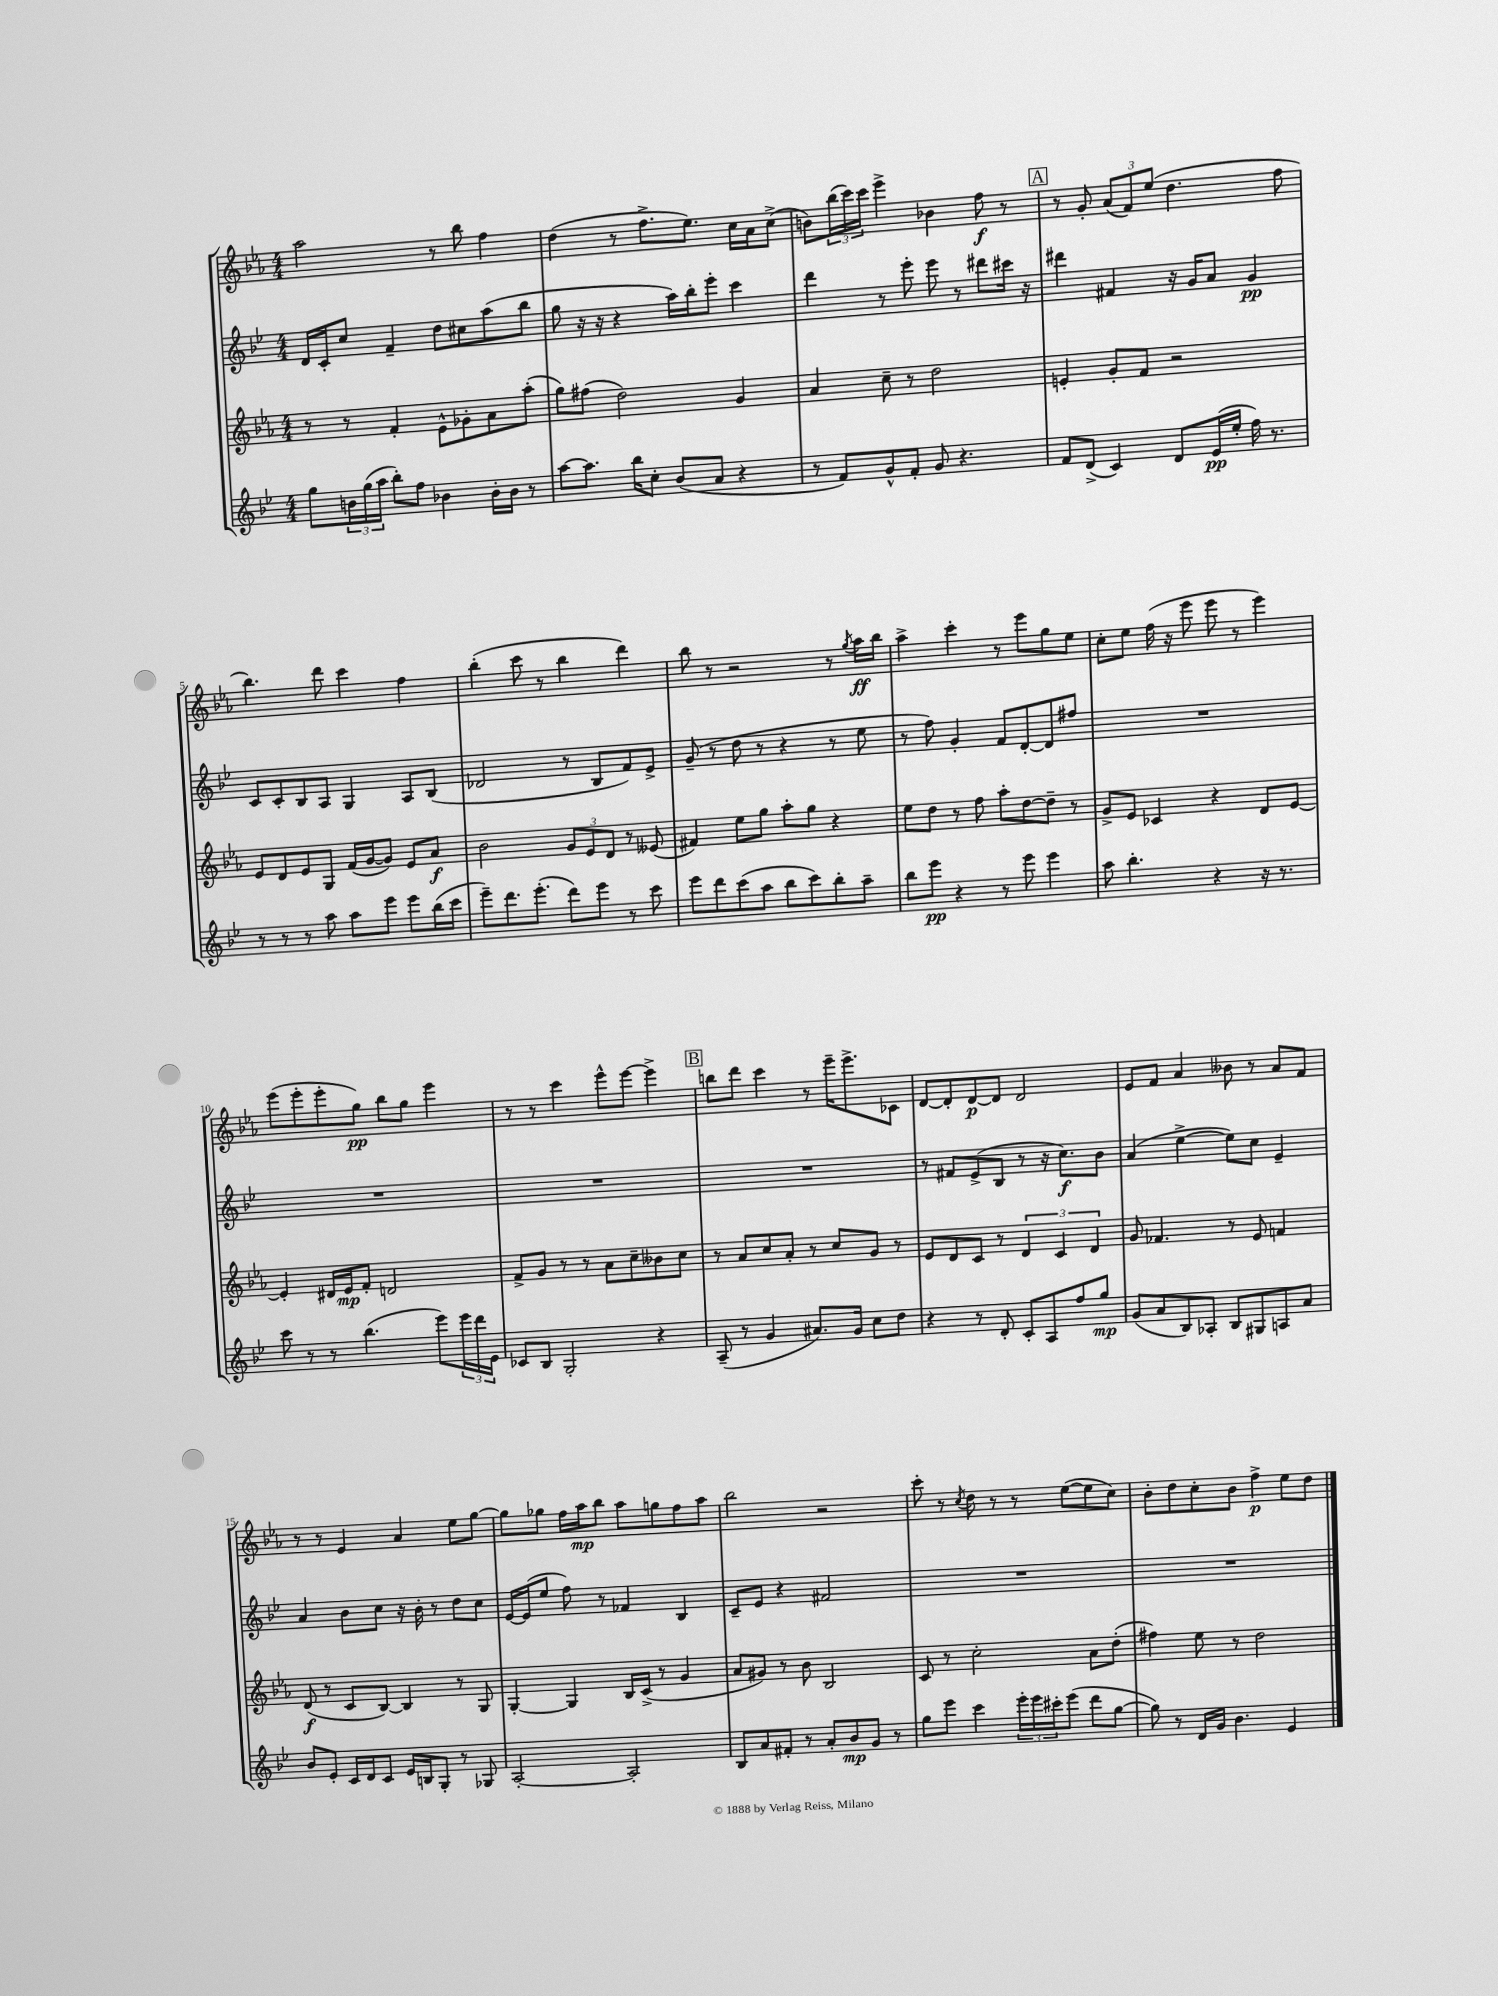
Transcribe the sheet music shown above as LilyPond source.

<<
\new StaffGroup <<
\new Staff = "s0" {
    \clef treble \key ees \major \numericTimeSignature \time 4/4
    aes''2 r8 bes''8 f''4 |
    d''4( r8 f''8.-> ees''8.) c''16 aes'16 c''8->( |
    b'8) \tuplet 3/2 { bes''16( c'''16) c'''16 } ees'''4-> bes'4 f''8\f r8 |
    \mark \markup { \box "A" } r8 g'8-. \tuplet 3/2 { aes'8( f'8) ees''8( } d''4. f''8 |
    bes''4.) d'''8 c'''4 f''4 |
    bes''4-.( c'''8 r8 bes''4 d'''4) |
    bes''8 r8 r2 r8 \acciaccatura { g''8 } aes''16\ff bes''16 |
    aes''4-> c'''4-. r8 ees'''8 g''8 ees''8 |
    c''8-. ees''8 f''16( r16 ees'''8 ees'''8 r8 ees'''4) |
    ees'''8( ees'''8-. ees'''8-. g''8\pp) bes''8 g''8 ees'''4 |
    r8 r8 c'''4 ees'''8-^ ees'''8~ ees'''4-> |
    \mark \markup { \box "B" } b''8 d'''8 c'''4 r8 ees'''16-- ees'''8.-> ces'8 |
    d'8~ d'8-. d'8~\p d'8 d'2 |
    ees'8 f'8 aes'4 beses'8 r8 aes'8 f'8 |
    r8 r8 ees'4 aes'4 ees''8 g''8~ |
    g''8 ges''8 f''16 aes''16\mp bes''8 aes''8 g''8 f''8 aes''8 |
    bes''2 r2 |
    c'''8-. r8 \acciaccatura { c''8 } d''8 r8 r8 ees''8~( ees''8 c''8) |
    bes'8-. d''8 c''8-. bes'8 f''4->\p ees''8 d''8 \bar "|." |
}
\new Staff = "s1" {
    \clef treble \key bes \major \numericTimeSignature \time 4/4
    d'16 c'16-. c''8 f'4-- d''8 cis''8 a''8( bes''8 |
    g''8 r16 r16 r4 a''16) bes''16-. ees'''8-. c'''4 |
    d'''4 r8 ees'''8-. ees'''8 r8 dis'''8 cis'''16 r16 |
    \mark \markup { \box "A" } dis'''4 fis'4 r16 g'16 a'8 g'4\pp |
    c'8 c'8-. bes8 a8 g4 a8 bes8( |
    des'2 r8 bes8 f'8) ees'8-> |
    g'8--( r8 d''8 r8 r4 r8 ees''8 |
    r8 f''8) g'4-. f'8 d'8~-. d'8 fis''8 |
    R1 |
    R1 |
    R1 |
    \mark \markup { \box "B" } R1 |
    r8 fis'8 ees'8->( bes8 r8 r16 c''8.\f) bes'8 |
    a'4( ees''4~-> ees''8) c''8 ees'4-- |
    a'4 bes'8 c''8 r16 bes'16-. r8 d''8 c''8 |
    ees'16~ ees'16( ees''8 f''8) r8 fes'4 bes4 |
    c'8-- ees'8 r4 fis'2 |
    R1 |
    R1 \bar "|." |
}
\new Staff = "s2" {
    \clef treble \key ees \major \numericTimeSignature \time 4/4
    r8 r8 f'4-. ees'8-^ ges'8-. aes'8 aes''8-.( |
    g''8) fis''8( d''2) g'4 |
    aes'4 c''8-- r8 d''2 |
    \mark \markup { \box "A" } e'4-. g'8-. f'8 r2 |
    ees'8 d'8 ees'8 g8 f'16( g'16~ g'8) ees'8 aes'8\f |
    bes'2 \tuplet 3/2 { g'8 ees'8 d'8 } r8 eeses'8( |
    fis'4) ees''8 g''8 aes''8-. g''8 r4 |
    ees''8 d''8 r8 f''8 aes''8-. d''8~ d''8-- r8 |
    g'8-> ees'8 ces'4 r4 d'8 ees'8~ |
    ees'4-. dis'16 ees'16\mp f'8-. d'2 |
    f'8-> g'8 r8 r8 aes'8 c''8-- beses'8 c''8 |
    \mark \markup { \box "B" } r8 aes'8 c''8 aes'8-. r8 c''8 g'8 r8 |
    ees'8 d'8 c'8 r8 \tuplet 3/2 { d'4 c'4 d'4 } |
    g'8 fes'4. r8 ees'8 f'4 |
    d'8\f( r8 c'8 bes8~) bes4 r8 g8 |
    g4~-. g4 bes16 c'16->( r8 g'4 |
    aes'8 gis'8) r8 bes'8 bes2 |
    c'8 r8 c''2-. aes'8 d''8-.( |
    fis''4) ees''8 r8 d''2 \bar "|." |
}
\new Staff = "s3" {
    \clef treble \key bes \major \numericTimeSignature \time 4/4
    g''8 \tuplet 3/2 { b'16 g''16( a''16 } bes''8-.) f''8 bes'4 bes'16-. bes'16 r8 |
    a''8~ a''8. bes''16 c''8-. bes'8( a'8 r4 |
    r8 f'8) g'8-^ f'8-. g'8 r4. |
    \mark \markup { \box "A" } f'8 d'8->( c'4) d'8 ees'16\pp( ees''16-. f''16) r8. |
    r8 r8 r8 a''8 a''8 ees'''8 ees'''8 bes''16( c'''16 |
    ees'''8--) d'''8. ees'''8.-.( d'''8) ees'''8 r8 c'''8 |
    ees'''8 d'''8 c'''8( a''8 bes''8 c'''8) bes''8-. a''8-- |
    bes''8 ees'''8\pp r4 r8 ees'''8 ees'''4 |
    a''8 bes''4.-. r4 r16 r8. |
    c'''8 r8 r8 bes''4.( ees'''8) \tuplet 3/2 { ees'''16 d'''16 ees'16 } |
    ces'8 bes8 g2-. r4 |
    \mark \markup { \box "B" } a8--( r8 g'4 ais'8.) g'16 c''8 d''8 |
    r4 r8 d'8-. c'8-. a8 f''8 g''8\mp |
    g'8( a'8 bes8) aes8-. bes8 gis8 a8 a'8 |
    bes'8 ees'8-. c'16 d'16 c'8 ees'16 b16 g8-. r8 ges8 |
    a2~-. a2-. |
    bes8 a'8 fis'8-. r8 a'8-. bes'8\mp g'8 r8 |
    g''8 ees'''8 c'''4 \tuplet 3/2 { ees'''16-. ees'''16 cis'''16-. } ees'''8( d'''8 g''8~ |
    g''8) r8 d'16 g'16 bes'4. ees'4 \bar "|." |
}
>>
>>
